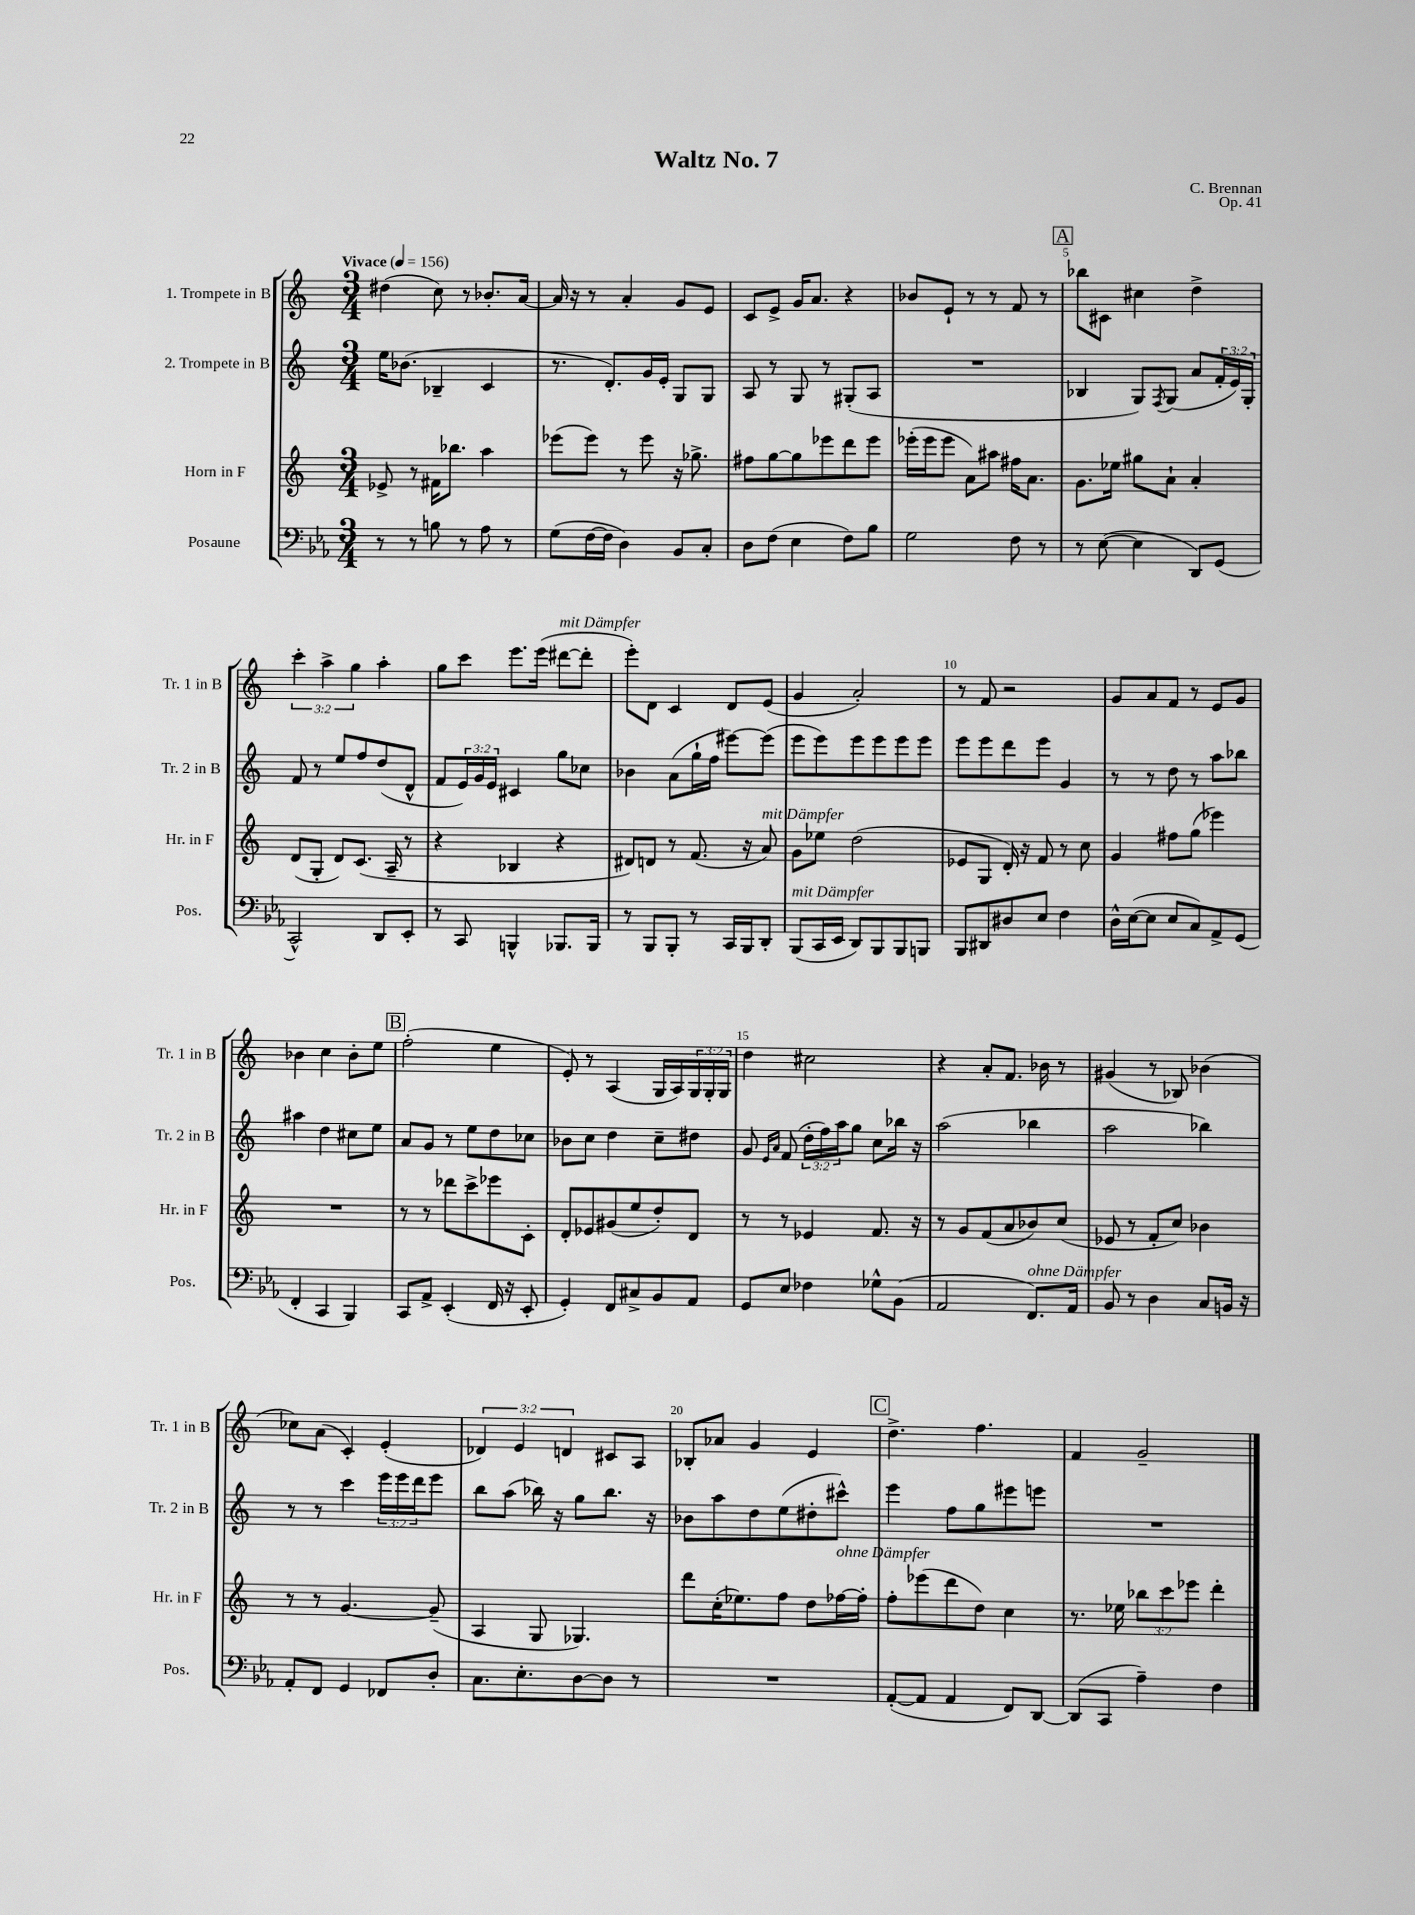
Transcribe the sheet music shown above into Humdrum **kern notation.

**kern	**kern	**kern	**kern
*staff4	*staff3	*staff2	*staff1
*clefF4	*clefG2	*clefG2	*clefG2
*k[b-e-a-]	*k[]	*k[]	*k[]
*M3/4	*M3/4	*M3/4	*M3/4
*MM156	*MM156	*MM156	*MM156
8r	8e-^	16ee	(4dd#
.	.	(8.b-	.
8r	8r	.	.
8B	16f#	4B-~	8cc)
.	8.bb-	.	.
8r	.	.	8r
8A-	4aa	4c	8.b-'
8r	.	.	.
.	.	.	[16a
=	=	=	=
(8G	(8eee-	8.r	16a]
.	.	.	16r
[16F	8eee-)	.	8r
16F]	.	8.d')	.
4D)	8r	.	4a'
.	8eee-	16g	.
.	.	16e'	.
8BB-	16r	8G	8g
.	8.gg-^	.	.
8C'	.	8G	8e
=	=	=	=
8D	8ff#	8A	8c
(8F	[8gg	8r	8e^
4E-	8gg]	8G	16g
.	.	.	8.a
.	8eee-	8r	.
8F)	8ddd	(8G#'	4r
8B-	8eee-	8A	.
=	=	=	=
2G	(16eee-'	2.r	8b-
.	16eee-	.	.
.	8eee-	.	8e`
.	8a)	.	8r
.	8aa#	.	8r
8F	16ff#	.	8f
.	8.a	.	.
8r	.	.	8r
=	=	=	=
8r	8.g	4B-	8bb-
([8E-	.	.	8c#
.	16ee-	.	.
4E-]	8gg#	8G)	4cc#
.	.	8qF	.
.	8a`	(8G	.
8DD)	4a'	8a	4dd^
(8GG	.	24f'	.
.	.	24e)	.
.	.	24G'	.
=	=	=	=
2CC^^)	(8d	8f	6ccc'
.	8G'	8r	.
.	.	.	6aa^
.	8d)	8ee	.
.	.	.	6gg
.	(8.c	8ff	.
8DD	.	(8dd	4aa'
.	16A~	.	.
8EE-'	8r	8d^^	.
=	=	=	=
8r	4r	8f	8gg
8CC	.	24e)	8ccc
.	.	24g	.
.	.	24e	.
4BBB^^	4B-	4c#	8.eee
.	.	.	(16eee
8.BBB-	4r	8gg	[8ddd#
.	.	8cc-	8ddd#']
16BBB-	.	.	.
=	=	=	=
8r	8d#)	4b-	8eee')
8BBB-	8d	.	8d
8BBB-'	8r	(8a	4c
8r	(8.f	16gg`	.
.	.	16ff	.
16CC	.	[8eee#)	8d
16BBB-	16r	.	.
8DD'	8a)	(8eee#]	(8e
=	=	=	=
(8BBB-	8g	8eee	4g
16CC	8ee-	8eee)	.
16EE-	.	.	.
8DD)	(2dd	8eee	2a')
8BBB-	.	8eee	.
8BBB-	.	8eee	.
8BBB	.	8eee	.
=	=	=	=
8BBB-	8e-	8eee	8r
8DD#	8G	8eee	8f
8D#	16d')	8ddd	2r
.	16r	.	.
8E-	8f	8eee	.
4F	8r	4g	.
.	8cc	.	.
=	=	=	=
16D^^	4g	8r	8g
([16E-	.	.	.
8E-]	.	8r	8a
8E-	8ff#	8dd	8f
8C)	(8gg	8r	8r
8AA-^	4eee-)	8aa	8e
(8GG	.	8bb-	8g
=	=	=	=
4FF'	2.r	4aa#	4b-
4CC	.	4dd	4cc
4BBB-)	.	8cc#	8b-'
.	.	8ee	8ee
=	=	=	=
8CC	8r	8a	(2ff'
8AA-^	8r	8g	.
(4EE-'	8ddd-	8r	.
.	8ccc^	8ee	.
16FF	8eee-	8dd	4ee
16r	.	.	.
8EE-'	8c'	8cc-	.
=	=	=	=
4GG')	8d'	8b-	8e')
.	8e-	8cc	8r
8FF	(8g#	4dd	(4A
8C#^	8ee	.	.
8BB-	8dd')	8cc~	16G
.	.	.	16A)
8AA-	8d	8dd#	24G
.	.	.	24G'
.	.	.	24G
=	=	=	=
8GG	8r	8g	4dd
.	.	16qqe	.
.	.	16qqa	.
8E-	8r	(8f	.
4F-	4e-	24dd'	2cc#
.	.	24ff)	.
.	.	24aa	.
.	.	8gg	.
8G-^^	8.f	8cc	.
(8BB-	.	16bb-	.
.	16r	16r	.
=	=	=	=
2AA-	8r	(2aa	4r
.	8g	.	.
.	(8f	.	8a'
.	8a	.	8.f
8.FF)	8b-)	4bb-	.
.	.	.	16b-
.	(8cc	.	8r
16AA-	.	.	.
=	=	=	=
8BB-	8e-	2aa	(4g#
8r	8r	.	.
4D	8f'	.	8r
.	8cc)	.	8B-)
8C	4b-	4bb-)	(4b-
16BB	.	.	.
16r	.	.	.
=	=	=	=
8AA-'	8r	8r	8cc-)
8FF	8r	8r	(8a
4GG	[4.g	4ccc	4c')
8FF-	.	24eee	(4e'
.	.	24eee	.
.	.	24ddd	.
8D'	(8g~]	8eee	.
=	=	=	=
8.C	4A	8bb	6d-)
.	.	(8aa	.
.	.	.	6e
8.E-'	.	.	.
.	8G	16bb-)	.
.	.	16r	.
.	.	.	6d
[8D	4.G-)	8gg	.
8D]	.	8.bb-	8c#
8r	.	.	8A
.	.	16r	.
=	=	=	=
2.r	8ddd	8b-	8B-'
.	(16cc'	8aa	8a-
.	8.ee-)	.	.
.	.	8dd	4g
.	8ff	(8ee	.
.	8dd	8dd#'	4e
.	[16ff-	8ccc#^^)	.
.	16ff-']	.	.
=	=	=	=
([8AA-'	8ff'	4eee	4.dd^
8AA-]	(8eee-	.	.
4AA-	8ddd	8ff	.
.	8dd)	8gg	4.ff
8FF)	4cc	8eee#	.
[8DD	.	8eee	.
=	=	=	=
(8DD]	8.r	2.r	4f
8CC	.	.	.
.	16ee-	.	.
4A-~)	12bb-	.	2g~
.	12ccc	.	.
.	12eee-	.	.
4F	4ddd'	.	.
==	==	==	==
*-	*-	*-	*-
